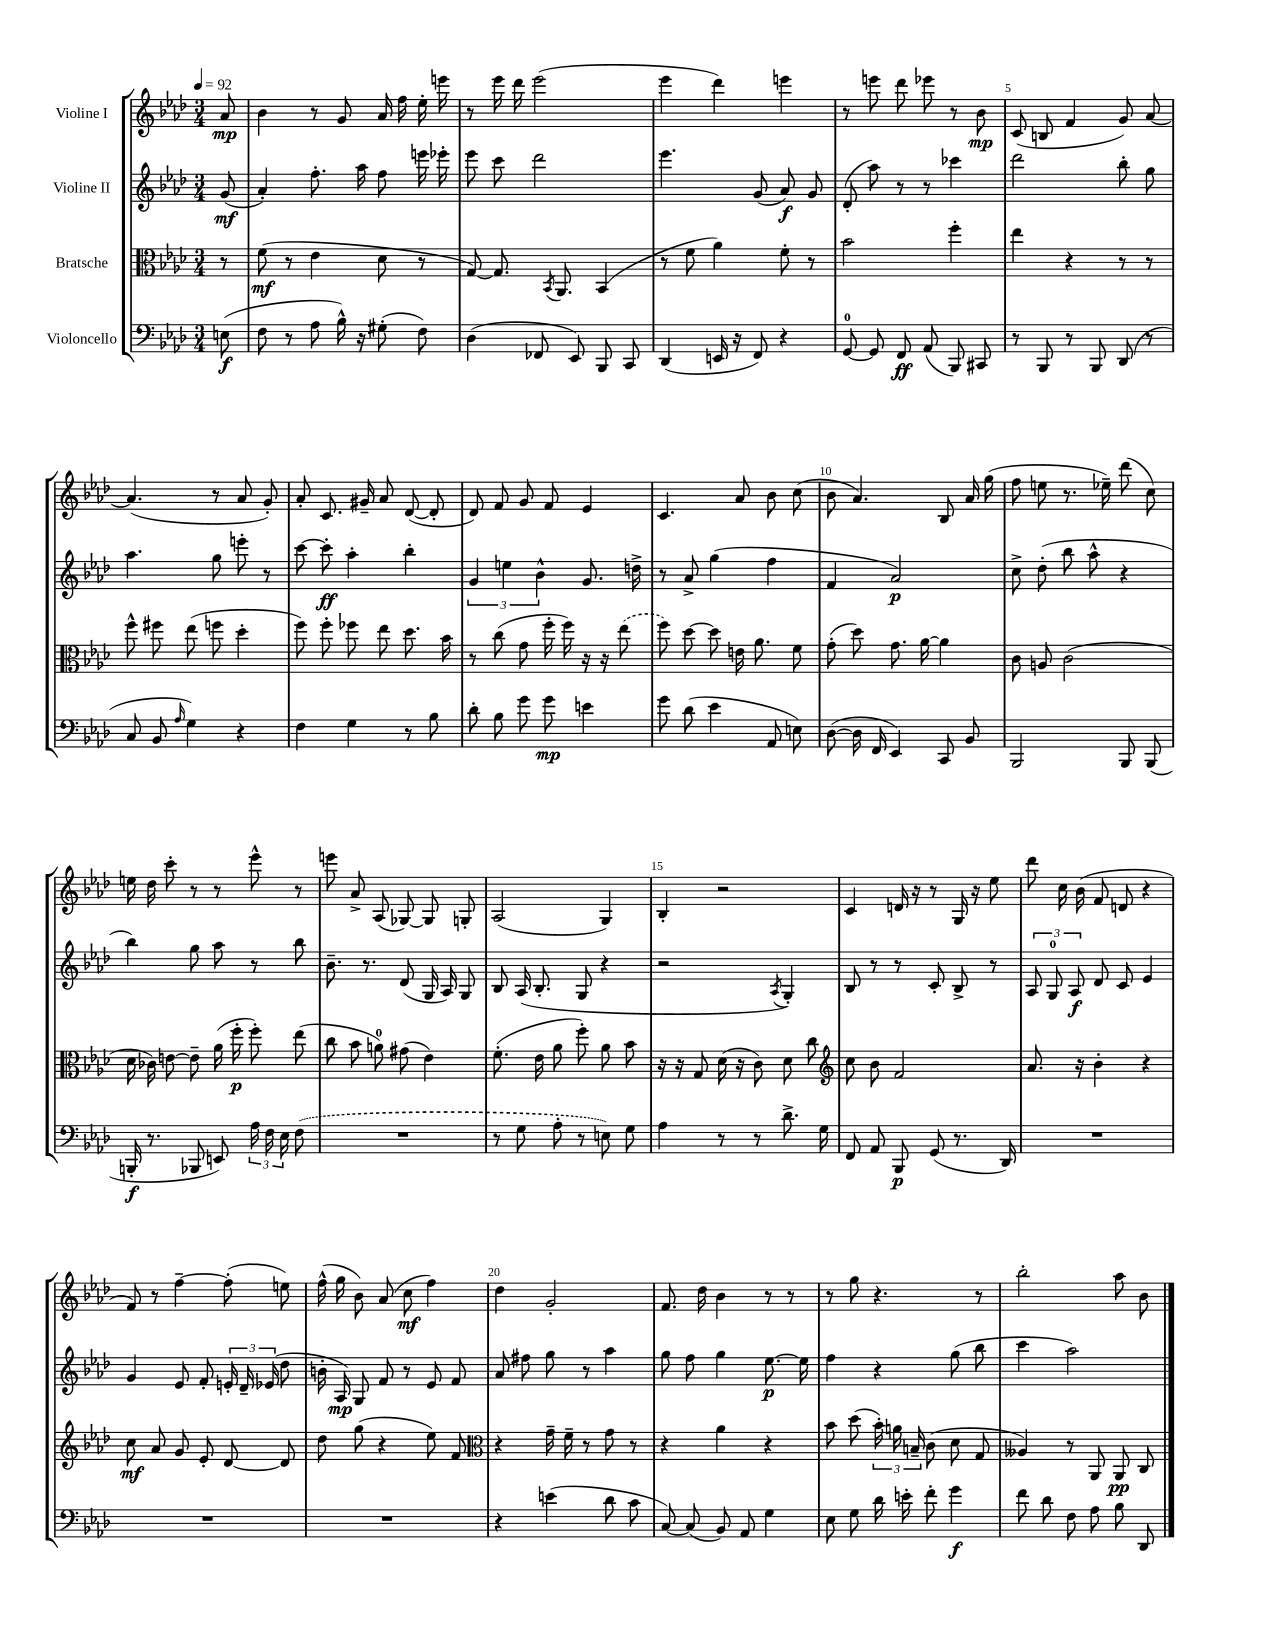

**kern	**kern	**kern	**kern
*staff4	*staff3	*staff2	*staff1
*clefF4	*clefC3	*clefG2	*clefG2
*k[b-e-a-d-]	*k[b-e-a-d-]	*k[b-e-a-d-]	*k[b-e-a-d-]
*M3/4	*M3/4	*M3/4	*M3/4
*MM92	*MM92	*MM92	*MM92
(8E\	8r	(8g/	8a-/
=	=	=	=
8F\	(8f\	4a-'/)	4b-\
8r	8r	.	.
8A-\	4e-\	8.ff'\	8r
16B-^^\)	.	.	8g/
16r	.	16aa-\	.
(8G#'\	8d-\	8ff\	16a-/
.	.	.	16ff\
8F\)	8r	16eee\	16ee-'\
.	.	16eee-'\	16eee\
=	=	=	=
(4D-\	[8G/)	8eee-\	8r
.	8.G/]	8ccc\	16eee-\
.	.	.	16ddd-\
8FF-/	.	2ddd-\	(2eee-\
.	8qBB-/	.	.
.	8.AA-/	.	.
8EE-/)	.	.	.
8BBB-/	(4BB-/	.	.
8CC/	.	.	.
=	=	=	=
(4DD-/	8r	4.eee-\	4eee-\
.	8f\	.	.
16EE/	4a-\)	.	4ddd-\)
16r	.	.	.
8FF/)	.	(8g/	.
4r	8f'\	8a-/)	4eee\
.	8r	8g/	.
=	=	=	=
[8GG/	2b-\	(8d-'/	8r
8GG/]	.	8aa-\)	8eee\
8FF/	.	8r	8ddd-\
(8AA-/	.	8r	8eee-\
8BBB-/)	4ff'\	4ccc-\	8r
8CC#/	.	.	8b-\
=	=	=	=
8r	4ee-\	2ddd-\	(8c/
8BBB-/	.	.	8B/
8r	4r	.	4f/
8BBB-/	.	.	.
(8DD-/	8r	8bb-'\	8g/)
8r	8r	8gg\	[8a-/
=	=	=	=
8C/	8ff^^\	4.aa-\	(4.a-/]
8BB-/	8ff#\	.	.
16qqA-/	.	.	.
4G\)	(8ee-\	.	.
.	8ff\	8gg\	8r
4r	4dd-'\	8eee'\	8a-/
.	.	8r	8g'/)
=	=	=	=
4F\	8ff\)	[8ccc\	8a-'/
.	8ff'\	8ccc'\]	8.c/
4G\	8ff-\	4aa-'\	.
.	.	.	16g#~/
.	8ee-\	.	8a-/
8r	8.dd-\	4bb-'\	([8d-/
8B-\	.	.	8d-'/]
.	16b-\	.	.
=	=	=	=
8d-'\	8r	6g/	8d-/)
8B-\	(8cc\	.	8f/
.	.	6ee\	.
8g\	8g\	.	8g/
.	.	6b-^^\	.
8g\	16ff'\	.	8f/
.	16ff\)	.	.
4e\	16r	8.g/	4e-/
.	16r	.	.
.	(8ee-\	.	.
.	.	16dd^\	.
=	=	=	=
8g\	8ff\)	8r	4.c/
(8d-\	[8dd-\	8a-^/	.
4e-\	8dd-\]	(4gg\	.
.	16e\	.	8a-/
.	8.a-\	.	.
8AA-/	.	4ff\	8b-\
8E\)	8f\	.	(8cc\
=	=	=	=
([8D-\	(8g'\	4f/	8b-\
16D-\]	8dd-\)	.	4.a-/)
16FF/	.	.	.
4EE-/)	8.g\	2a-/)	.
.	[16a-\	.	.
8CC/	4a-\]	.	8B-/
8BB-/	.	.	16a-/
.	.	.	(16gg\
=	=	=	=
2BBB-/	8c\	8cc^\	8ff\
.	8A/	(8dd-'\	8ee\
.	(2c\	8bb-\	8.r
.	.	8aa-^^\	.
.	.	.	16ee-~\)
8BBB-/	.	4r	(8ddd-\
(8BBB-/	.	.	8cc\)
=	=	=	=
16BBB'/	16d-\	4bb-\)	16ee\
8.r	16c-\)	.	16dd-\
.	[8e\	.	8ccc'\
8BBB-/	8e~\]	8gg\	8r
8EE/)	(16a-\	8aa-\	8r
.	16ff'\	.	.
24A-\	8ff'\)	8r	8eee-^^\
24F\	.	.	.
24E-\	.	.	.
(8F\	(8ee-\	8bb-\	8r
=	=	=	=
2.r	8cc\	8.b-~\	8eee\
.	8b-\	.	8a-^/
.	.	8.r	.
.	8a\)	.	(8A-/
.	(8g#\	(8d-/	[8G-/)
.	4e-\)	16G/	8G-/]
.	.	16A-/)	.
.	.	8G/	8G'/
=	=	=	=
8r	(8.f'\	8B-/	(2A-/
8G\	.	(16A-/	.
.	16e-\	8.B-'/	.
8A-'\	8a-\	.	.
8r	8ff'\)	8G/	.
8E\)	8a-\	4r	4G/)
8G\	8b-\	.	.
=	=	=	=
4A-\	16r	2r	4B-'/
.	16r	.	.
.	8G/	.	.
8r	(16d-\	.	2r
.	16r	.	.
8r	8c\)	.	.
.	.	8qA-/	.
8.d-^\	8d-\	4G'/)	.
.	8cc\	.	.
16G\	.	.	.
=	=	=	=
*	*clefG2	*	*
8FF/	8cc\	8B-/	4c/
8AA-/	8b-\	8r	.
8BBB-/	2f/	8r	16d/
.	.	.	16r
(8GG/	.	8c'/	8r
8.r	.	8B-^/	16G/
.	.	.	16r
.	.	8r	8ee-\
16DD-/)	.	.	.
=	=	=	=
2.r	8.a-/	12A-/	8ddd-\
.	.	12G/	.
.	.	.	16cc\
.	.	12A-/	.
.	16r	.	(16b-\
.	4b-'\	8d-/	8f/
.	.	8c/	8d/
.	4r	4e-/	4r
=	=	=	=
2.r	8cc\	4g/	8f/)
.	8a-/	.	8r
.	8g/	8e-/	[4ff~\
.	8e-'/	8f'/	.
.	[8d-/	24e'/	(8ff'\]
.	.	24d-~/	.
.	.	(24e-/	.
.	8d-/]	8dd-\	8ee\)
=	=	=	=
2.r	8dd-\	16b'\	(16ff^^\
.	.	16A-/)	16gg\
.	(8gg\	8G/	8b-\)
.	4r	8f/	(8a-/
.	.	8r	8cc\
.	8ee-\)	8e-/	4ff\)
.	8f/	8f/	.
=	=	=	=
*	*clefC3	*	*
4r	4r	8a-/	4dd-\
.	.	8ff#\	.
(4e\	16g~\	8gg\	2g'/
.	16f~\	.	.
.	8r	8r	.
8d-\	8g\	4aa-\	.
8c\	8r	.	.
=	=	=	=
[8C/)	4r	8gg\	8.f/
(8C/]	.	8ff\	.
.	.	.	16dd-\
8BB-/)	4a-\	4gg\	4b-\
8AA-/	.	.	.
4G\	4r	[8.ee-\	8r
.	.	.	8r
.	.	16ee-\]	.
=	=	=	=
8E-\	8b-\	4ff\	8r
8G\	(8dd-\	.	8gg\
16d-\	24b-'\)	4r	4.r
.	24a\	.	.
16e'\	.	.	.
.	24B~/	.	.
8f'\	(8c\	.	.
4g\	8d-\	(8gg\	.
.	8G/	8bb-\	8r
=	=	=	=
8f\	4A--/)	4ccc\	2bb-'\
8d-\	.	.	.
8F\	8r	2aa-\)	.
8A-\	8AA-/	.	.
8B-\	8AA-/	.	8aa-\
8DD-/	8C/	.	8b-\
==	==	==	==
*-	*-	*-	*-
